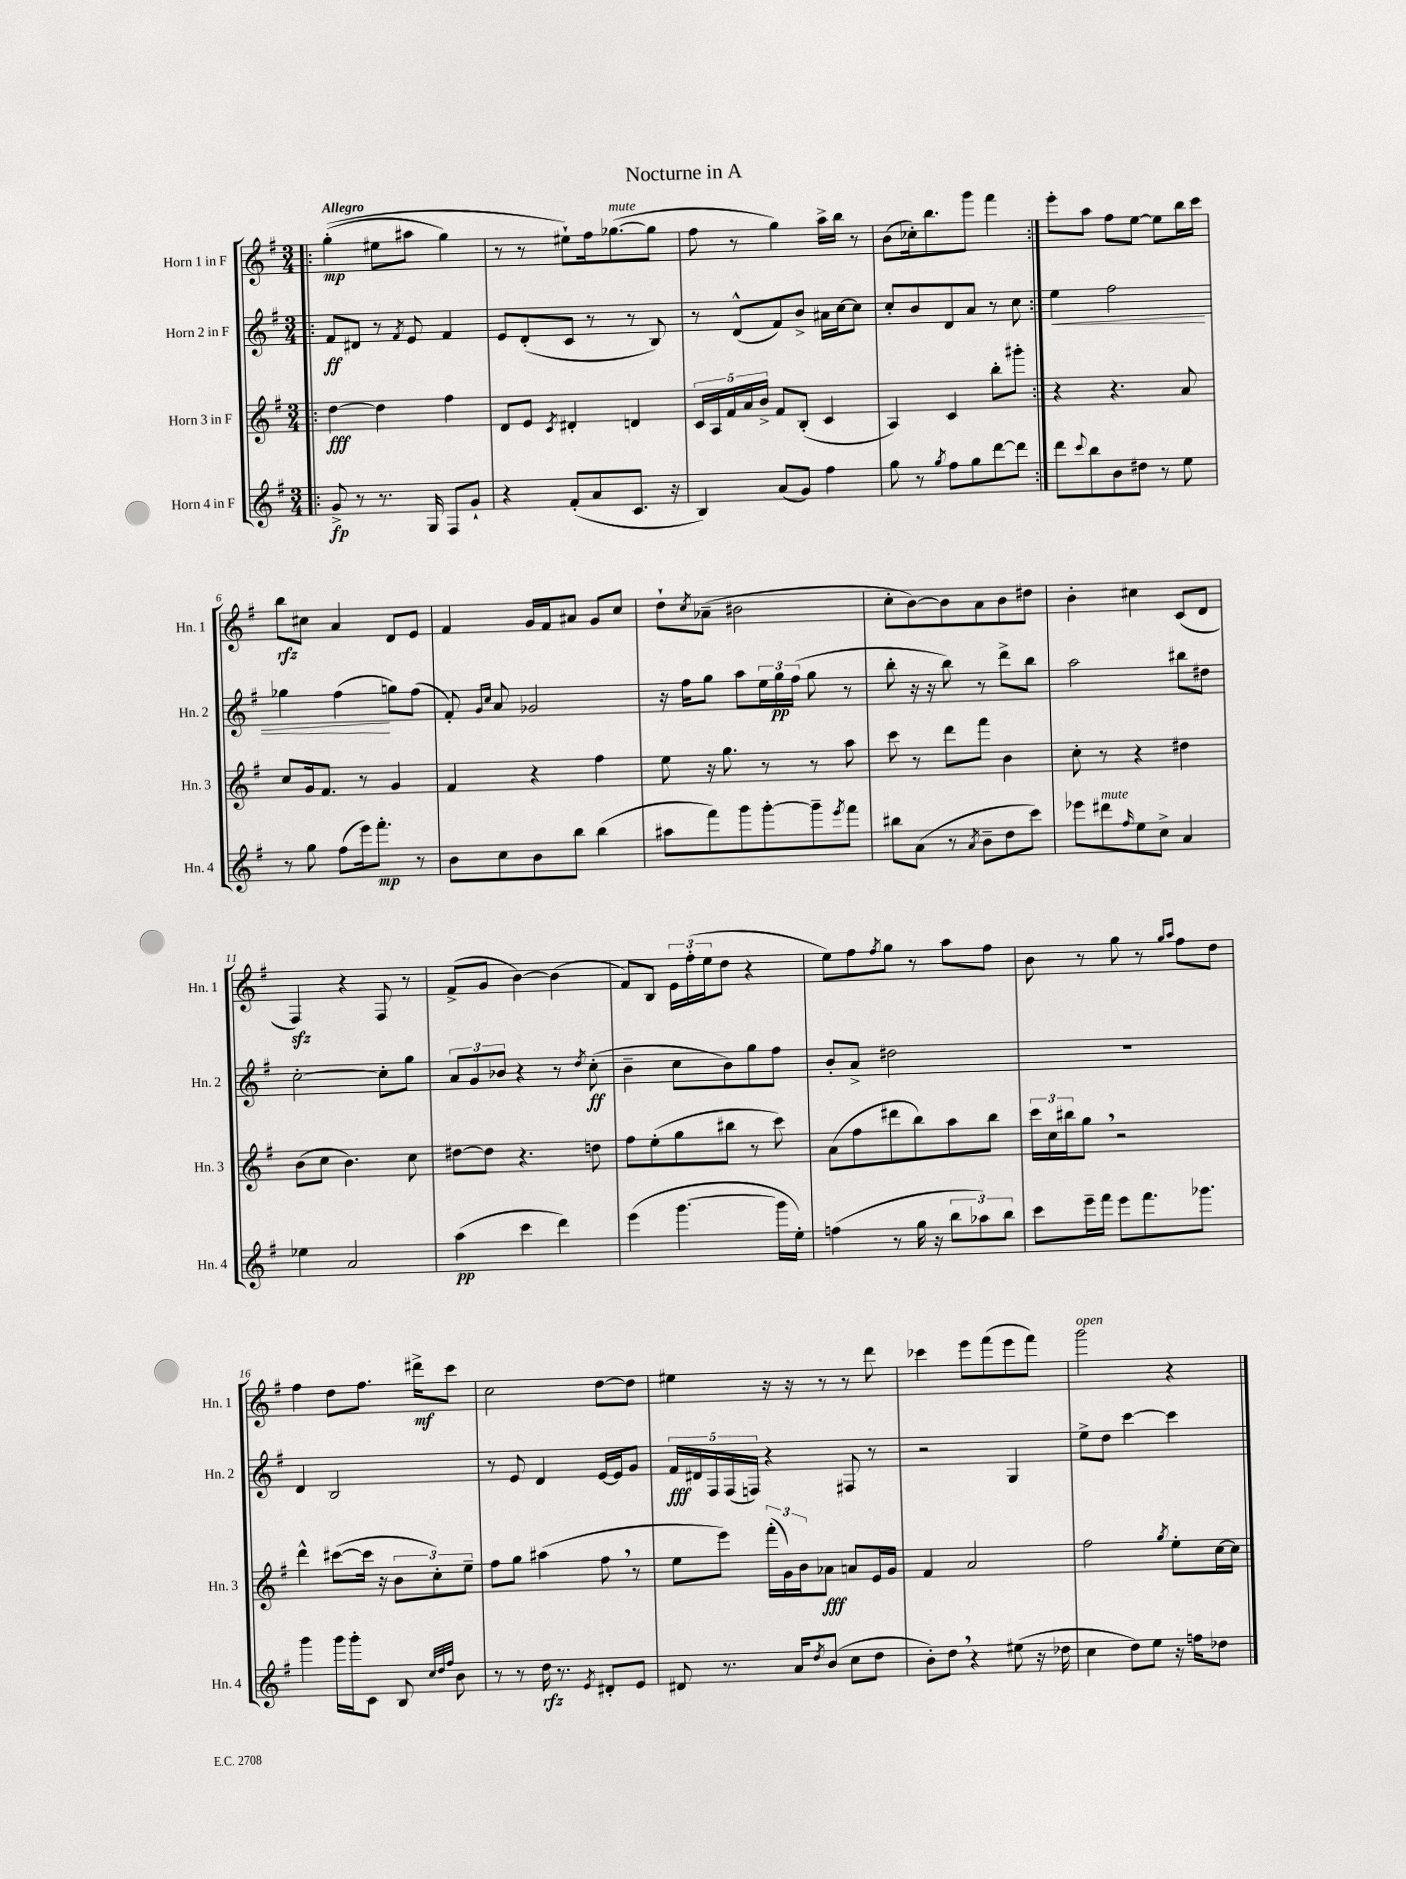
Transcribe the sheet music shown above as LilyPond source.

\header { title = "Nocturne in A" }
<<
\new StaffGroup <<
\new Staff = "s0" \with { instrumentName = "Horn 1 in F" shortInstrumentName = "Hn. 1" } {
    \clef treble \key g \major \numericTimeSignature \time 3/4 \tempo "Allegro"
    \repeat volta 2 { \bar ".|:" g''4-.\mp(\( eis''8 ais''8 g''4) |
    r8 r8 eis''8-!\) fis''16 ges''8.~^\markup { \italic "mute" }( ges''8 |
    fis''8 r8 g''4) a''16-> b''16 r8 |
    b'8( ces''16-.) b''8. g'''8 fis'''4 | }
    e'''8-. a''8 fis''8 e''8~ e''8 b''16 c'''16 |
    b''8\rfz cis''8 a'4 d'8 e'8 |
    fis'4 g'16 fis'16 ais'8 g'8 c''8 |
    d''8-! \acciaccatura { c''8 } aes'8--( bis'2 |
    c''8-. b'8~) b'8 a'8 b'8 dis''8 |
    b'4-. cis''4 c'8( d'8 |
    fis4\sfz) r4 fis8 r8 |
    fis'8->( g'8 b'4~) b'4( |
    fis'8) b8 \tuplet 3/2 { e'16 fis''16-.( e''16 } d''8 r4 |
    e''8) fis''8 \acciaccatura { fis''8 } g''8 r8 a''8 fis''8 |
    b'8 r8 g''8 r8 \grace { g''16 a''16 } fis''8 d''8 |
    fis''4 d''8 fis''8. dis'''16->\mf c'''8 |
    c''2 d''8~ d''8 |
    eis''4 r16 r16 r8 r8 d'''8 |
    ces'''4 e'''8 fis'''8( e'''8 fis'''8) |
    g'''2^\markup { \italic "open" } r4 \bar "|." |
}
\new Staff = "s1" \with { instrumentName = "Horn 2 in F" shortInstrumentName = "Hn. 2" } {
    \clef treble \key g \major \numericTimeSignature \time 3/4
    \repeat volta 2 { \bar ".|:" fis'8\ff dis'8 r8 \acciaccatura { fis'8 } e'8 fis'4 |
    e'8 d'8-.( c'8 r8 r8 b8) |
    r8 d'8-^( fis'8) b'8-> ais'16 c''16~ c''8 |
    c''8-. b'8 d'8 a'8 r8 c''8 | }
    e''4\< fis''2 |
    ges''4 fis''4\!( g''8) fis''8( |
    fis'8-.) \grace { g'16 c''16 } a'8 ges'2 |
    r16 fis''16 g''8 a''8 \tuplet 3/2 { e''16 g''16\pp fis''16( } g''8 r8 |
    b''8-. r16 r16 b''8) r8 d'''8-> b''8 |
    a''2 bis''8 dis''8 |
    c''2~-. c''8-. g''8 |
    \tuplet 3/2 { a'8 g'8 bes'8 } r4 r8 \acciaccatura { d''8 } c''8-.\ff( |
    b'4-- c''8 b'8) g''8 fis''8 |
    b'8-. a'8-> dis''2 |
    R2. |
    d'4 b2 |
    r8 e'8 d'4 e'16~ e'16 g'8 |
    \tuplet 5/4 { fis'16\fff dis'16 fis16 fis16( f16) } r4 fis8 r8 |
    r2 g4 |
    e''8-> d''8 c'''4~ c'''4 \bar "|." |
}
\new Staff = "s2" \with { instrumentName = "Horn 3 in F" shortInstrumentName = "Hn. 3" } {
    \clef treble \key g \major \numericTimeSignature \time 3/4
    \repeat volta 2 { \bar ".|:" d''4~\fff d''4 fis''4 |
    d'8 e'8 \acciaccatura { c'8 } dis'4-. d'4 |
    \tuplet 5/4 { c'16 a16 fis'16 a'16 b'16-> } fis'8 b8-.( c'4 |
    a4) c'4 b''8-. gis'''8-. | }
    r4 r4. a'8 |
    c''8 g'16 fis'8. r8 g'4 |
    fis'4 r4 fis''4 |
    e''8 r16 g''8. r8 r8 a''8 |
    c'''8 r8 d'''8 fis'''8 b'4 |
    c''8-. r8 r4 dis''4 |
    b'8( c''8 b'4.) c''8 |
    dis''8~ dis''8 r4. d''8 |
    fis''8 e''8-.( g''8 bis''8 r8 c'''8) |
    a'8( fis''8 dis'''8 b''8) a''8 b''8 |
    \tuplet 3/2 { c'''16 c''16 bis''16 } g''8 \breathe r2 |
    d'''4-^ cis'''8~( cis'''16 r16 \tuplet 3/2 { b'8 c''8-.) e''8-- } |
    fis''8 g''8 ais''4( fis''8 \breathe r8 |
    e''8 e'''8) \tuplet 3/2 { fis'''16-.( g'16) b'16 } aes'8\fff a'8 e'16 g'16 |
    fis'4 a'2 |
    fis''2 \acciaccatura { g''8 } e''8-. c''16~ c''16 \bar "|." |
}
\new Staff = "s3" \with { instrumentName = "Horn 4 in F" shortInstrumentName = "Hn. 4" } {
    \clef treble \key g \major \numericTimeSignature \time 3/4
    \repeat volta 2 { \bar ".|:" g'8->\fp r8 r8. g16 fis8 g'8-! |
    r4 fis'8-.( a'8 c'8. r16 |
    b4) a'8( g'8) fis''4 |
    g''8 r8 \acciaccatura { g''8 } fis''8 g''8 d'''8~ d'''8 | }
    d'''8 \appoggiatura { c'''8 } b''8 b'8 dis''8 r8 e''8 |
    r8 g''8 fis''8( e'''16) fis'''8.-.\mp r8 |
    b'8 c''8 b'8 b''8 b''4( |
    ais''8 fis'''8) g'''8 g'''8~-. g'''8-- \acciaccatura { e'''8 } fis'''8 |
    bis''8 a'8( r8 \acciaccatura { a'8 } b'8-- d''8 c'''8) |
    ees'''8 dis'''8^\markup { \italic "mute" } \grace { fis''16 } e''8 c''8-> a'4 |
    ees''4 a'2 |
    a''4\pp( c'''4 d'''4) |
    e'''4( g'''4.~ g'''16 e''16-.) |
    f''4( r8 g''16 r16 \tuplet 3/2 { b''8 aes''8) b''8 } |
    c'''8 e'''16-- fis'''16 e'''8 fis'''8. ges'''8. |
    g'''4 g'''16 g'''16-. c'8 b8 \grace { c''32 d''32 fis''32 } b'8 |
    r8 r8 d''16\rfz r8. \acciaccatura { e'8 } dis'8-. e'8 |
    dis'8 r8. a'16 \acciaccatura { d''8 } b'8( c''8 d''8 |
    b'8-.) d''8 \breathe r4 eis''8( r16 des''16 |
    c''4 d''8) e''8 r16 f''16 des''8 \bar "|." |
}
>>
>>
